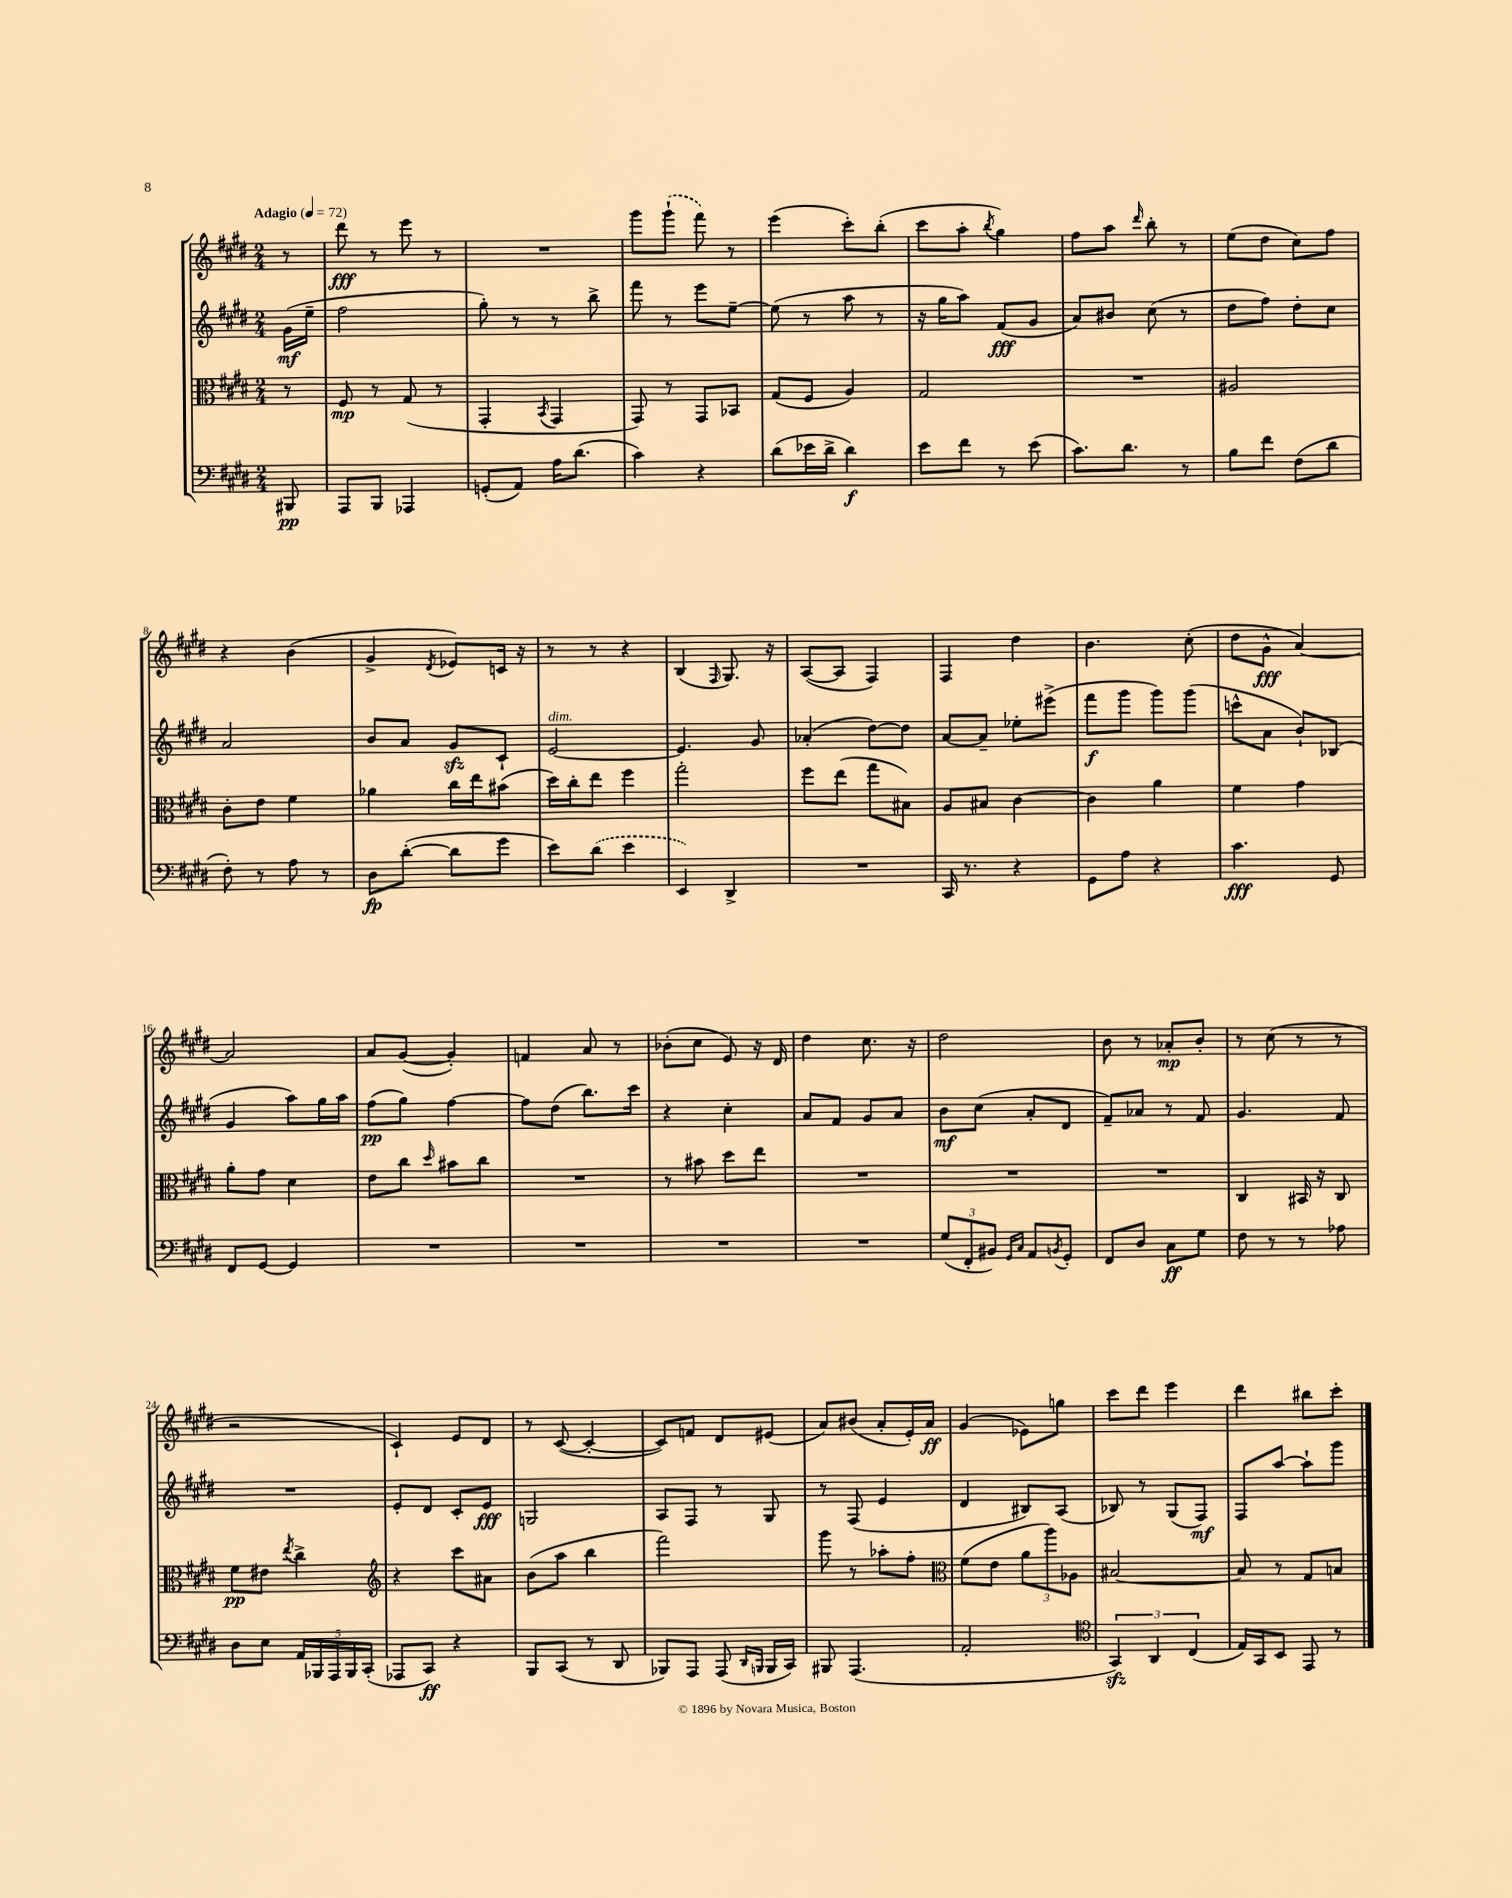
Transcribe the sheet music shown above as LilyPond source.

<<
\new StaffGroup <<
\new Staff = "s0" {
    \clef treble \key e \major \numericTimeSignature \time 2/4 \partial 8 \tempo "Adagio" 4 = 72
    r8 |
    dis'''8\fff r8 e'''8 r8 |
    R2 |
    gis'''8 \once \slurDashed gis'''8-!( fis'''8) r8 |
    e'''4( cis'''8-.) b''8-.( |
    cis'''8 a''8-. \acciaccatura { b''8 } gis''4) |
    fis''8 a''8 \grace { dis'''16 } b''8-. r8 |
    e''8( dis''8 cis''8) fis''8 |
    r4 b'4( |
    gis'4-> \acciaccatura { dis'8 } ees'8) c'16 r16 |
    r8 r8 r4 |
    b4( \grace { fis16 } gis8.) r16 |
    a8~( a8 fis4) |
    fis4 dis''4 |
    b'4. cis''8-.( |
    dis''8 gis'8-^\fff a'4~) |
    a'2 |
    a'8 gis'8~( gis'4-.) |
    f'4 a'8 r8 |
    bes'8-.( cis''8 e'8) r16 dis'16 |
    dis''4 cis''8. r16 |
    dis''2 |
    b'8 r8 aes'8-.\mp b'8-. |
    r8 cis''8( r8 r8 |
    r2 |
    cis'4-!) e'8 dis'8 |
    r8 cis'8~( cis'4~-. |
    cis'8) f'8 dis'8 eis'8( |
    a'8) bis'8( a'8-. e'16-.) a'16\ff |
    gis'4( ees'8) g''8 |
    cis'''8 dis'''8 e'''4 |
    dis'''4 bis''8 cis'''8-. \bar "|." |
}
\new Staff = "s1" {
    \clef treble \key e \major \numericTimeSignature \time 2/4 \partial 8
    gis'16\mf( e''16-- |
    fis''2 |
    gis''8-.) r8 r8 b''8-> |
    fis'''8 r8 e'''8 e''8~-- |
    e''8( r8 a''8 r8 |
    r16 gis''16 a''8) fis'8\fff( gis'8 |
    a'8) bis'8 cis''8( r8 |
    dis''8 fis''8) dis''8-. cis''8 |
    a'2 |
    b'8 a'8 gis'8\sfz cis'8-! |
    e'2~^\markup { \italic "dim." } |
    e'4. gis'8 |
    aes'4-.( dis''8~) dis''8 |
    a'8~ a'8-- ees''8-. eis'''8->( |
    fis'''8\f gis'''8 gis'''8) gis'''8( |
    c'''8-^ a'8 b'8-!) bes8( |
    gis'4 a''8) gis''16 a''16 |
    fis''8\pp( gis''8) fis''4~ |
    fis''8 dis''8( b''8.) cis'''16 |
    r4 cis''4-. |
    a'8 fis'8 gis'8 a'8 |
    b'8\mf cis''8( a'8-. dis'8 |
    fis'8--) aes'8 r8 fis'8 |
    gis'4. fis'8 |
    R2 |
    e'8-. dis'8 cis'8-. e'8\fff |
    g2 |
    a8 fis8 r8 gis8 |
    r8 fis8( e'4 |
    dis'4 bis8) a8( |
    bes8) r8 gis8( fis8\mf) |
    fis8 a''8~ a''8-! gis'''8 \bar "|." |
}
\new Staff = "s2" {
    \clef alto \key e \major \numericTimeSignature \time 2/4 \partial 8
    r8 |
    fis8\mp r8 gis8( r8 |
    gis,4-. \acciaccatura { b,8 } gis,4 |
    gis,8) r8 gis,8 bes,8 |
    gis8( fis8 a4) |
    gis2 |
    R2 |
    ais2 |
    cis'8-. e'8 fis'4 |
    aes'4 cis''16 e''16 bis'8( |
    dis''16) cis''16-. e''8 fis''4 |
    gis''2-. |
    fis''8 e''8( gis''8 bis8) |
    a8 bis8 cis'4~ |
    cis'4 a'4 |
    fis'4 gis'4 |
    a'8-. gis'8 dis'4 |
    e'8 cis''8 \grace { dis''16 } bis'8 cis''8 |
    R2 |
    r8 bis'8 dis''8 e''8 |
    R2 |
    R2 |
    R2 |
    cis4 bis,16 r16 cis8 |
    fis'8\pp eis'8 \acciaccatura { e''8 } cis''4-> |
    \clef treble r4 cis'''8 ais'8 |
    b'8( a''8 b''4 |
    fis'''2) |
    gis'''8 r8 aes''8-. fis''8-. |
    \clef alto fis'8( e'8 \tuplet 3/2 { a'8 a''8) aes8 } |
    bis2~ |
    bis8 r8 gis8 b8 \bar "|." |
}
\new Staff = "s3" {
    \clef bass \key e \major \numericTimeSignature \time 2/4 \partial 8
    bis,,8\pp |
    a,,8 b,,8 aes,,4 |
    g,8-.( a,8) a16 dis'8.( |
    cis'4) r4 |
    dis'8( ees'16 dis'16-> dis'4\f) |
    e'8 fis'8 r8 e'8( |
    cis'8.) dis'8. r8 |
    b8 fis'8 fis8( dis'8 |
    fis8-.) r8 a8 r8 |
    dis8\fp dis'8~-.( dis'8 gis'8 |
    e'8) \once \slurDashed dis'8( e'4 |
    e,4) dis,4-> |
    R2 |
    cis,16 r8. r4 |
    gis,8 a8 r4 |
    cis'4.\fff gis,8 |
    fis,8 gis,8~ gis,4 |
    R2 |
    R2 |
    R2 |
    R2 |
    \tuplet 3/2 { gis8( fis,8-. bis,8) } \grace { gis,16 cis16 } a,8 \acciaccatura { b,8 } gis,8-. |
    fis,8 dis8 cis8\ff gis8 |
    fis8 r8 r8 aes8 |
    dis8 e8 \tuplet 5/4 { a,16 bes,,16 a,,16 bes,,16 cis,16-.( } |
    aes,,8 cis,8\ff) r4 |
    b,,8 cis,8( r8 dis,8 |
    bes,,8) a,,8 a,,8( \grace { dis,16 b,,16 } b,,16 cis,16) |
    bis,,8 a,,4.( |
    a,2-. |
    \clef tenor \tuplet 3/2 { gis,4\sfz) a,4 cis4( } |
    e16) gis,16 b,8 e,8 r8 \bar "|." |
}
>>
>>
